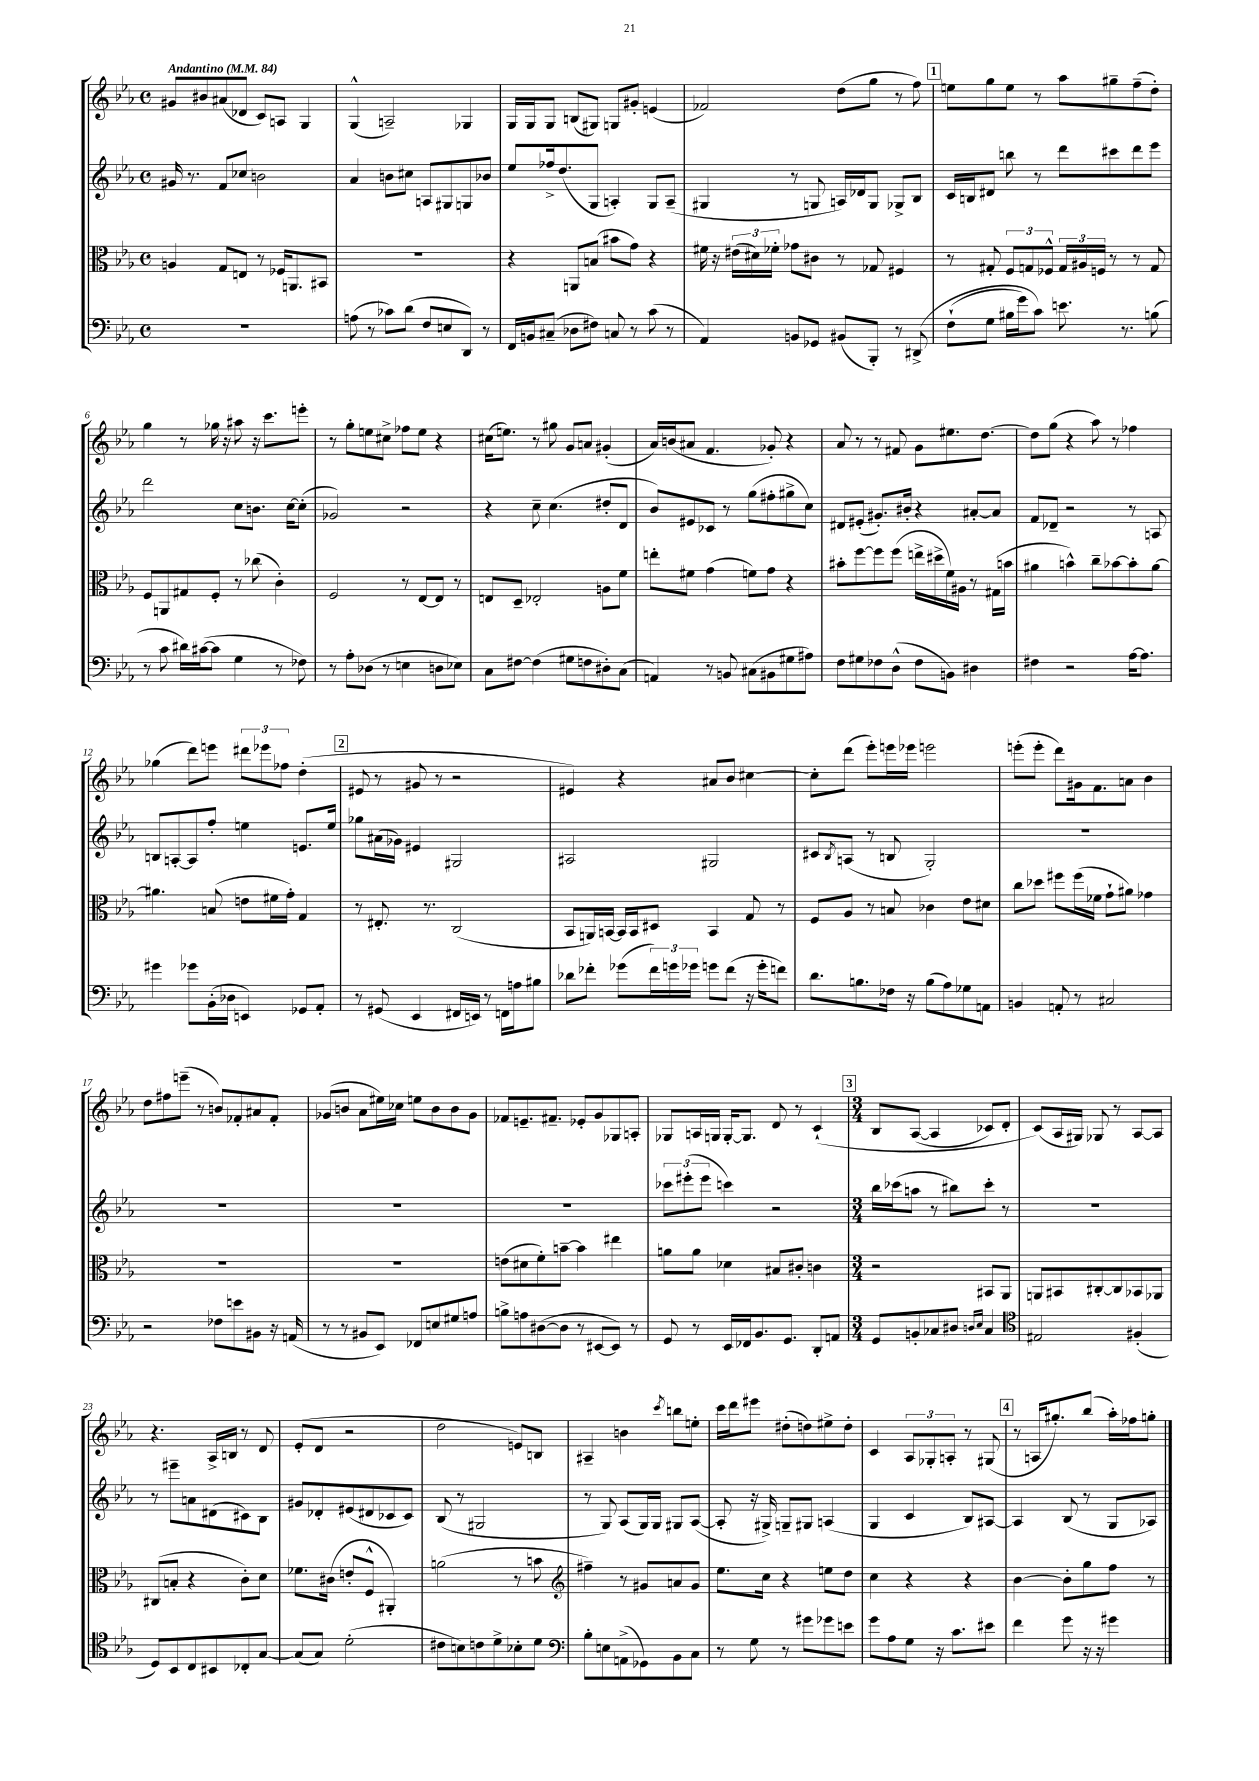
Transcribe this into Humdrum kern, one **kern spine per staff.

**kern	**kern	**kern	**kern
*staff4	*staff3	*staff2	*staff1
*clefF4	*clefC3	*clefG2	*clefG2
*k[b-e-a-]	*k[b-e-a-]	*k[b-e-a-]	*k[b-e-a-]
*M4/4	*M4/4	*M4/4	*M4/4
*met(c)	*met(c)	*met(c)	*met(c)
*MM84	*MM84	*MM84	*MM84
1r	4A	16g#	8g#
.	.	8.r	.
.	.	.	8b#
.	8G	8f	(8a#
.	8E	8cc-	8d-
.	8r	2b	8c)
.	16F-	.	8A
.	8.AA	.	.
.	.	.	4G
.	8BB#	.	.
=	=	=	=
(8A	1r	4a-	(4G^^
8r	.	.	.
8c-)	.	8b	2A~)
(8d	.	8cc#	.
8F	.	8A	.
8E	.	8G#	.
8DD)	.	8G	4G-
8r	.	8b-	.
=	=	=	=
16FF	4r	8ee-	16G
16BB	.	.	16G
(8C#~	.	16ff-^	8G
.	.	(8.dd	.
8D-	8AA	.	(8B
8F#)	(8B	8G	8G#)
8C	8b#	4A')	8G
8r	8g)	.	8g#'
(8c	4r	8G	(4e
8r	.	(8A~	.
=	=	=	=
4AA-)	16f#	4G#	2f-)
.	16r	.	.
.	(24e#	.	.
.	24d#)	.	.
.	24f-'	.	.
8BB	8g-	8r	.
8GG-	8c#	8G	.
(8BB#	8r	16A)	(8dd
.	.	16d-	.
8BBB-')	8G-	8G	8gg
8r	4F#	8G-^	8r
&(8DD#^	.	8B-	8ff)
=	=	=	=
(8F`	8r	16c	8ee
.	.	16B	.
8G	8G#'	8d#	8gg
16B#	12F	8bb	8ee
16g)	.	.	.
.	12G	.	.
8c&)	.	8r	8r
.	12F-^^	.	.
8.e	24G	8ddd	8aa-
.	24A#	.	.
.	24F	.	.
.	8r	8ccc#	8gg#~
8.r	.	.	.
.	8r	8ddd	(8ff~
(8B	8G	8eee-	8dd')
=	=	=	=
8r	8F	2ddd	4gg
8c	8AA	.	.
16d#)	8G#	.	8r
([16c#	.	.	.
8c#]	8F'	.	16gg-
.	.	.	16r
4G	8r	8cc	8aa#
.	(8cc-	8.b	16r
.	.	.	8.ccc
8r	4c')	.	.
.	.	[16cc	.
8F-)	.	(8cc']	8eee'
=	=	=	=
8r	2F	2g-)	8r
8A-'	.	.	8gg'
(8D-	.	.	8ee
8r	.	.	8cc#^
4E	8r	2r	8ff-
.	[8E-	.	8ee
8D	8E-]	.	4r
8E-)	8r	.	.
=	=	=	=
8C	8E	4r	(16cc#
.	.	.	8.ee)
[8F#	8D~	.	.
(4F#]	2E-'	8cc~	8r
.	.	(4.cc	8gg#
8G#	.	.	8g
8F	.	.	8a
8D#')	8A	8dd#'	(4g#'
(8C	8f	8d	.
=	=	=	=
4AA)	8ee'	8b-)	16a-)
.	.	.	(16b
.	8f#	8e#	8a#
8r	(4g	8c-	4.f
8BB	.	8r	.
(8C#	8f)	(8gg	.
8BB#	8g	8ff#'	8g-')
8G#	4r	8gg#^	4r
8A#)	.	8cc)	.
=	=	=	=
8F	8b#'	8d#	8a-
8G#	[8ff	(8e#'	8r
8F-	8ff]	8.g#')	8r
(8D^^	(8ff	.	8f#
.	.	16b#'	.
8F-	16ee^	4r	8g
.	16dd#^	.	.
8BB)	16f)	.	8.ee#
.	16A#	.	.
4D#	8r	[8a#'	.
.	.	.	[8.dd
.	(16G#	8a#]	.
.	16b	.	.
=	=	=	=
4F#	4a#	8f	8dd]
.	.	8d-~	(8gg
2r	4b^^)	2r	4r
.	8cc~	.	8aa-)
.	[8b-	.	8r
[16A-	8b-']	8r	4ff-
8.A-]	.	.	.
.	[8a#	8A	.
=	=	=	=
4g#	4.a#]	8B	(4gg-
.	.	[8A'	.
8g-	.	8A]	8ddd)
(16BB-'	(8B	8ff'	8eee
16D-	.	.	.
4EE)	8e	4ee	12ddd#
.	.	.	12eee-
.	16f#	.	.
.	.	.	12ff-
.	16g')	.	.
8GG-	4G	8.e	(4dd'
8AA-'	.	.	.
.	.	16ee	.
=	=	=	=
8r	8r	8gg-	8e#
(8GG#	8.E#'	(16a#	8r
.	.	16g-)	.
4EE-	.	4e#	8g#
.	8.r	.	.
.	.	.	8r
16FF#	(2C	2G#	2r
16EE)	.	.	.
8r	.	.	.
16FF	.	.	.
16A	.	.	.
8B#	.	.	.
=	=	=	=
8d-	8BB-	2A#	4e#)
8f-'	16AA)	.	.
.	[16BB	.	.
(8g-	16BB]	.	4r
.	16BB	.	.
24f-)	8D#	.	.
24g	.	.	.
24g-	.	.	.
8g	4BB	2G#	8a#
(8f-	.	.	8b-
16r	8G	.	[4cc#
16g'	.	.	.
8f)	8r	.	.
=	=	=	=
8.d	8F	8c#	8cc#']
.	.	8qB-	.
.	8A-	(8A	(8ddd
8.B	.	.	.
.	8r	8r	8eee-')
16F-	8B	8B	16eee
16r	.	.	16eee-
(8B	4c-	2G')	2eee
8A-)	.	.	.
8G-	8e-	.	.
8AA	8d#	.	.
=	=	=	=
4BB	8cc	1r	(8eee'
.	8dd-	.	8eee'
8AA'	8ff#	.	8ddd)
8r	(16ff#	.	16g#
.	16f-	.	8.f
2C#	8g`	.	.
.	8a#)	.	8a
.	4g-	.	4b-
=	=	=	=
2r	1r	1r	8dd
.	.	.	8ff#
.	.	.	(8eee~
.	.	.	8r
8F-	.	.	8b)
8e	.	.	8f-'
8BB#	.	.	8a#
16r	.	.	8f-'
(16AA	.	.	.
=	=	=	=
8r	1r	1r	(8g-
8r	.	.	8b
8BB#	.	.	8a-
8EE-)	.	.	16ee#)
.	.	.	16cc-
8FF-	.	.	8ee
8E	.	.	8b
8G#	.	.	8b
8A	.	.	8g-
=	=	=	=
8B^	(8e	1r	8f-
8A	8d#	.	8.e~
([8D#	8f')	.	.
.	.	.	8.f#~
8D#]	[8b~	.	.
8r	4b]	.	8e-'
[8EE#	.	.	8g
8EE#])	4ee#	.	8G-
8r	.	.	8A'
=	=	=	=
8GG	8a	12ccc-	8G-
.	.	(12eee#'	.
8r	8a	.	16A
.	.	12eee#	.
.	.	.	16G
16EE-	4d-	4ccc)	[16G'
16FF-	.	.	8.G]
8.BB-	.	.	.
.	8B#	2r	8d
8.GG	.	.	.
.	8c#'	.	8r
8DD'	4c	.	&(4c`
8AA	.	.	.
=	=	=	=
*M3/4	*M3/4	*M3/4	*M3/4
8GG	2r	16bb-	8B-
.	.	(16ccc-	.
8BB'	.	8aa	([8A-
8C-	.	8r	4A-]
8D#	.	8bb#)	.
16qqD	.	.	.
16qqE-	.	.	.
4C-	8BB#	8ccc-'	8c-)
.	8AA-	8r	8d'
=	=	=	=
*clefC4	*	*	*
2E#	8AA	2.r	(8c&)
.	8BB#	.	16A-
.	.	.	16G#)
.	[8C#'	.	8G-
.	8C#]	.	8r
(4F#'	8BB-	.	[8A-
.	8AA-	.	8A-]
=	=	=	=
8D)	(8C#	8r	4.r
8BB-	8B'	8eee#~	.
8C	4r	8a	.
8BB#	.	(8d#	16A-^
.	.	.	16B
8C-'	8c')	8c#)	8r
[8G	8d	8B-	8d
=	=	=	=
(8G]	8.f-	8g#	(8e-'
8G)	.	8d-'	8d
.	(16c#	.	.
(2d'	8e'	(8e#	2r
.	8F^^	8d#	.
.	4AA#')	8c-	.
.	.	8c-)	.
=	=	=	=
8c#	(2a	(8B-	2dd
8B)	.	8r	.
8c	.	2G#	.
8d^	.	.	.
8B-'	8r	.	8e)
8d	8b	.	8B
=	=	=	=
*clefF4	*clefG2	*	*
8B-'	4ff#~)	8r	4A#~
8E	.	8G)	.
(8AA^	8r	(8A-	4b
8GG-)	8g#	16G)	.
.	.	16G	.
.	.	.	8qccc
8BB-	8a	8G#	8bb
8C	8g#	([8A-	8ee'
=	=	=	=
8r	8.ee-	8A-']	16ccc
.	.	.	16ddd
8G	.	16r	8eee#
.	16cc	16G#^)	.
8r	4r	8G~	(8dd#'
8g#	.	8G#	8dd)
8g-	8ee	(4A	8ee#^
8e	8dd	.	8dd'
=	=	=	=
8g	4cc	4G	4c
8A-	.	.	.
8G	4r	4c	12A-
.	.	.	12G-'
16r	.	.	.
.	.	.	12A'
8.c	.	.	.
.	4r	8B-)	8r
8e#	.	[8A#	(8G#
=	=	=	=
4f	[4b-	4A#]	8r
.	.	.	16A
.	.	.	8.gg#')
8g	8b-']	(8B-	.
16r	8gg	8r	(8bb-
16r	.	.	.
4g#	8ff	8G	16aa-')
.	.	.	16ff-
.	8r	8A-)	8gg'
==	==	==	==
*-	*-	*-	*-
